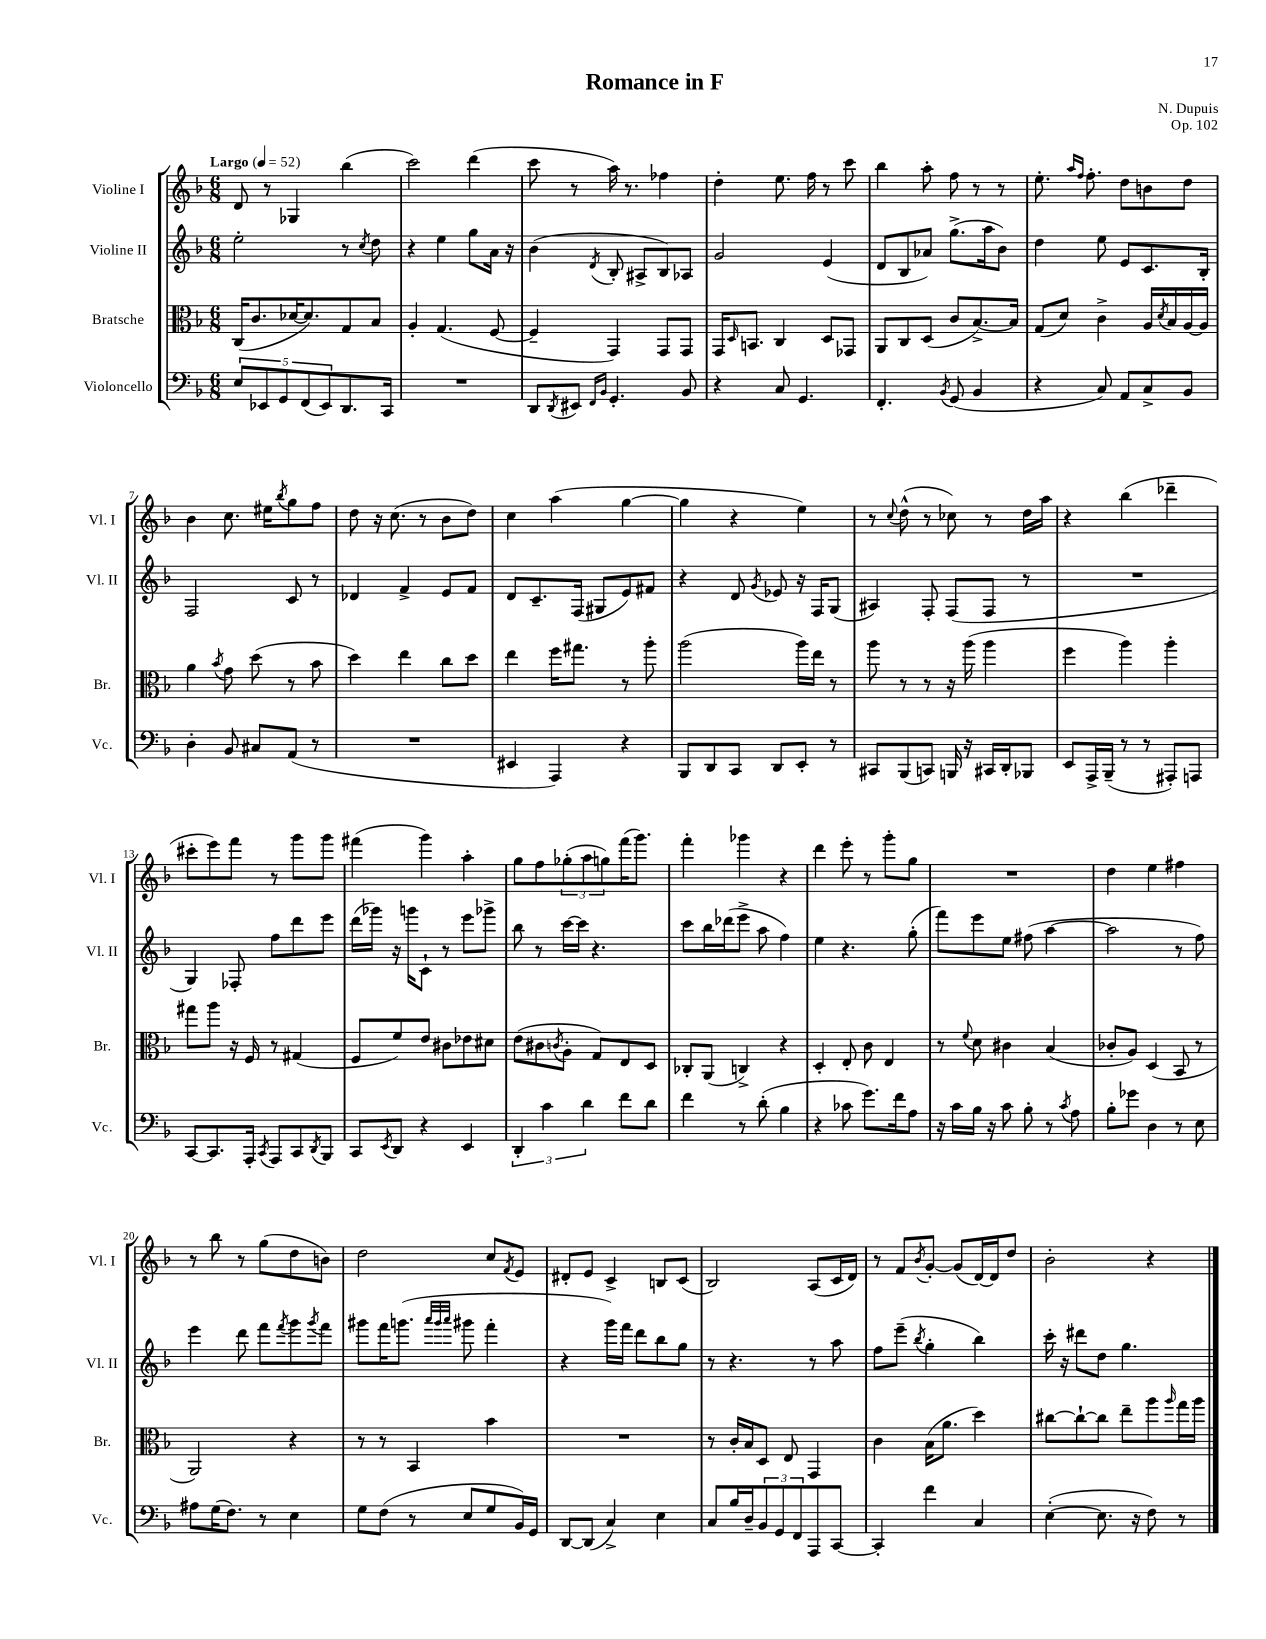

**kern	**kern	**kern	**kern
*staff4	*staff3	*staff2	*staff1
*clefF4	*clefC3	*clefG2	*clefG2
*k[b-]	*k[b-]	*k[b-]	*k[b-]
*M6/8	*M6/8	*M6/8	*M6/8
*MM52	*MM52	*MM52	*MM52
10E	(16C	2ee'	8d
.	8.c	.	.
10EE-	.	.	.
.	.	.	8r
10GG	.	.	.
.	[16d-	.	4G-
(10FF	.	.	.
.	8.d-])	.	.
10EE-)	.	.	.
8.DD	8G	8r	(4bb-
.	.	8qcc	.
.	8B-	8dd	.
16CC	.	.	.
=	=	=	=
2.r	4A'	4r	2ccc)
.	(4.G	4ee	.
.	.	8gg	(4ddd
.	[8F	16a	.
.	.	16r	.
=	=	=	=
8DD	4F~]	(4b-	8ccc
8qDD	.	.	.
8EE#	.	.	8r
16qqFF	.	.	.
16qqBB-	.	8qd	.
4.GG'	4GG)	8B-'	16aa)
.	.	.	8.r
.	.	8A#^	.
.	8GG	8B-)	4ff-
8BB-	8GG	8A-	.
=	=	=	=
4r	16GG	2g	4dd'
.	16qqD	.	.
.	8.BB	.	.
8C	4C	.	8.ee
4.GG	.	.	.
.	.	.	16ff
.	8D	(4e	8r
.	8GG-	.	8ccc
=	=	=	=
4.FF'	8AA	8d	4bb-
.	8C	8B-	.
.	(8D	8a-)	8aa'
8qBB-	.	.	.
(8GG	8c	(8.gg^	8ff
4BB-	[8.B-^)	.	8r
.	.	16aa	.
.	.	8b-)	8r
.	16B-]	.	.
=	=	=	=
4r	(8G	4dd	8.ee'
.	8d)	.	.
.	.	.	16qqaa
.	.	.	16qqff
.	.	.	8.ff'
8C)	4c^	8ee	.
8AA	.	8e	8dd
8C^	16A	8.c	8b
.	8qd	.	.
.	16B-	.	.
8BB-	[16A	.	8dd
.	16A]	16B-'	.
=	=	=	=
4D'	4a	2F	4b-
.	8qb-	.	.
8BB-	8g	.	8.cc
8C#	(8dd	.	.
.	.	.	16ee#
.	.	.	8qbb-
(8AA	8r	8c	8gg
8r	8b-	8r	8ff
=	=	=	=
2.r	4dd)	4d-	8dd
.	.	.	16r
.	.	.	(8.cc
.	4ee	4f^	.
.	.	.	8r
.	8cc	8e	8b-
.	8dd	8f	8dd)
=	=	=	=
4EE#	4ee	8d	4cc
.	.	8.c~	.
4AAA)	16ff	.	(4aa
.	8.gg#	(16F	.
.	.	8G#	.
4r	8r	8e)	[4gg
.	8aa'	8f#	.
=	=	=	=
8BBB-	(2aa	4r	4gg]
8DD	.	.	.
8CC	.	8d	4r
.	.	8qg	.
8DD	.	8e-	.
8EE'	16aa)	16r	4ee)
.	16ee	16F	.
8r	8r	(8G	.
=	=	=	=
8CC#	8aa	4A#)	8r
.	.	.	8qqcc
(8BBB-	8r	.	(8dd^^
8CC)	8r	8F'	8r
16BBB	16r	(8F	8cc-)
16r	(16aa	.	.
16CC#	4aa	8F	8r
16DD'	.	.	.
8BBB-	.	8r	16dd
.	.	.	16aa
=	=	=	=
8EE	4ff	2.r	4r
16AAA^	.	.	.
(16BBB-~	.	.	.
8r	4aa)	.	(4bb-
8r	.	.	.
8AAA#')	4aa'	.	4ddd-~
8AAA	.	.	.
=	=	=	=
[8CC	8gg#	4G)	8ccc#'
8.CC]	8aa	.	8eee)
.	16r	8F-'	8fff
16AAA'	16F	.	.
8qCC	.	.	.
8AAA	8r	8ff	8r
8CC	(4G#	8ddd	8ggg
8qDD	.	.	.
8BBB-	.	8eee	8ggg
=	=	=	=
8CC	8F	(16ddd	(4fff#
.	.	16ggg-)	.
8qEE	.	.	.
8DD	8f)	16r	.
.	.	16ggg	.
4r	8e	8c`	4ggg)
.	8c#	8r	.
4EE	8e-	8eee	4aa'
.	8d#	8ggg-^	.
=	=	=	=
6DD'	(8e	8bb-	8gg
.	8c#	8r	8ff
6c	.	.	.
.	8qc	.	.
.	8A'	[16ccc	(12gg-'
.	.	16ccc]	.
6d	.	.	12aa
.	8G)	4.r	.
.	.	.	12gg)
8f	8E	.	(16fff
.	.	.	8.ggg)
8d	8D	.	.
=	=	=	=
4f	8C-'	8ccc	4fff'
.	(8AA	16bb-	.
.	.	(16ddd-	.
8r	4C^)	8eee^	4ggg-
(8d'	.	8aa	.
4B-	4r	4ff)	4r
=	=	=	=
4r	4D'	4ee	4ddd
8c-	8E'	4.r	8eee'
8.g)	8c	.	8r
.	4E	.	8ggg'
16f	.	.	.
8A	.	(8gg'	8gg
=	=	=	=
16r	8r	8fff)	2.r
16c	.	.	.
.	8qqf	.	.
16B-	8d	8eee	.
16r	.	.	.
8c	4c#	8ee	.
8B-'	.	(8ff#	.
8r	(4B-	[4aa	.
8qc	.	.	.
8A	.	.	.
=	=	=	=
8B-'	8c-'	2aa]	4dd
8g-	8A)	.	.
4D	(4D	.	4ee
8r	8BB-	8r	4ff#
8E	8r	8ff)	.
=	=	=	=
8A#	2AA)	4eee	8r
(16G	.	.	8bb-
8.F)	.	.	.
.	.	8ddd	8r
8r	.	8fff	(8gg
.	.	8qfff	.
4E	4r	8ggg	8dd
.	.	8qggg	.
.	.	8fff	8b)
=	=	=	=
8G	8r	8ggg#	2dd
(8F	8r	16fff	.
.	.	(8.ggg	.
8r	4BB-	.	.
.	.	32qqaaa	.
.	.	32qqggg	.
.	.	32qqaaa	.
8E	.	8ggg#	.
8G	4b-	4fff'	8cc
.	.	.	8qf
16BB-)	.	.	8e
16GG	.	.	.
=	=	=	=
[8DD	2.r	4r	8d#'
(8DD]	.	.	8e
4C^)	.	16ggg)	4c^
.	.	16fff	.
.	.	8ddd	.
4E	.	8bb-	8B
.	.	8gg	(8c
=	=	=	=
8C	8r	8r	2B-)
16B-	16c'	4.r	.
16D~	16B-	.	.
12BB-	8D	.	.
12GG	.	.	.
.	8E	.	.
12FF	.	.	.
8AAA	4GG	8r	(8A
[8CC	.	8aa	16c
.	.	.	16d)
=	=	=	=
4CC']	4c	8ff	8r
.	.	(8eee~	8f
.	.	8qbb-	8qb-
4f	(16B-	4gg'	[8g'
.	8.a	.	.
.	.	.	(8g]
4C	4dd)	4bb-)	[16d)
.	.	.	16d]
.	.	.	8dd
=	=	=	=
([4E'	[8cc#	16ccc'	2b-'
.	.	16r	.
.	8cc#`_	8ddd#	.
8.E]	8cc#]	8dd	.
.	8ee~	4.gg	.
16r	.	.	.
8F)	8aa	.	4r
.	16qqaa	.	.
8r	16gg	.	.
.	16aa	.	.
==	==	==	==
*-	*-	*-	*-
